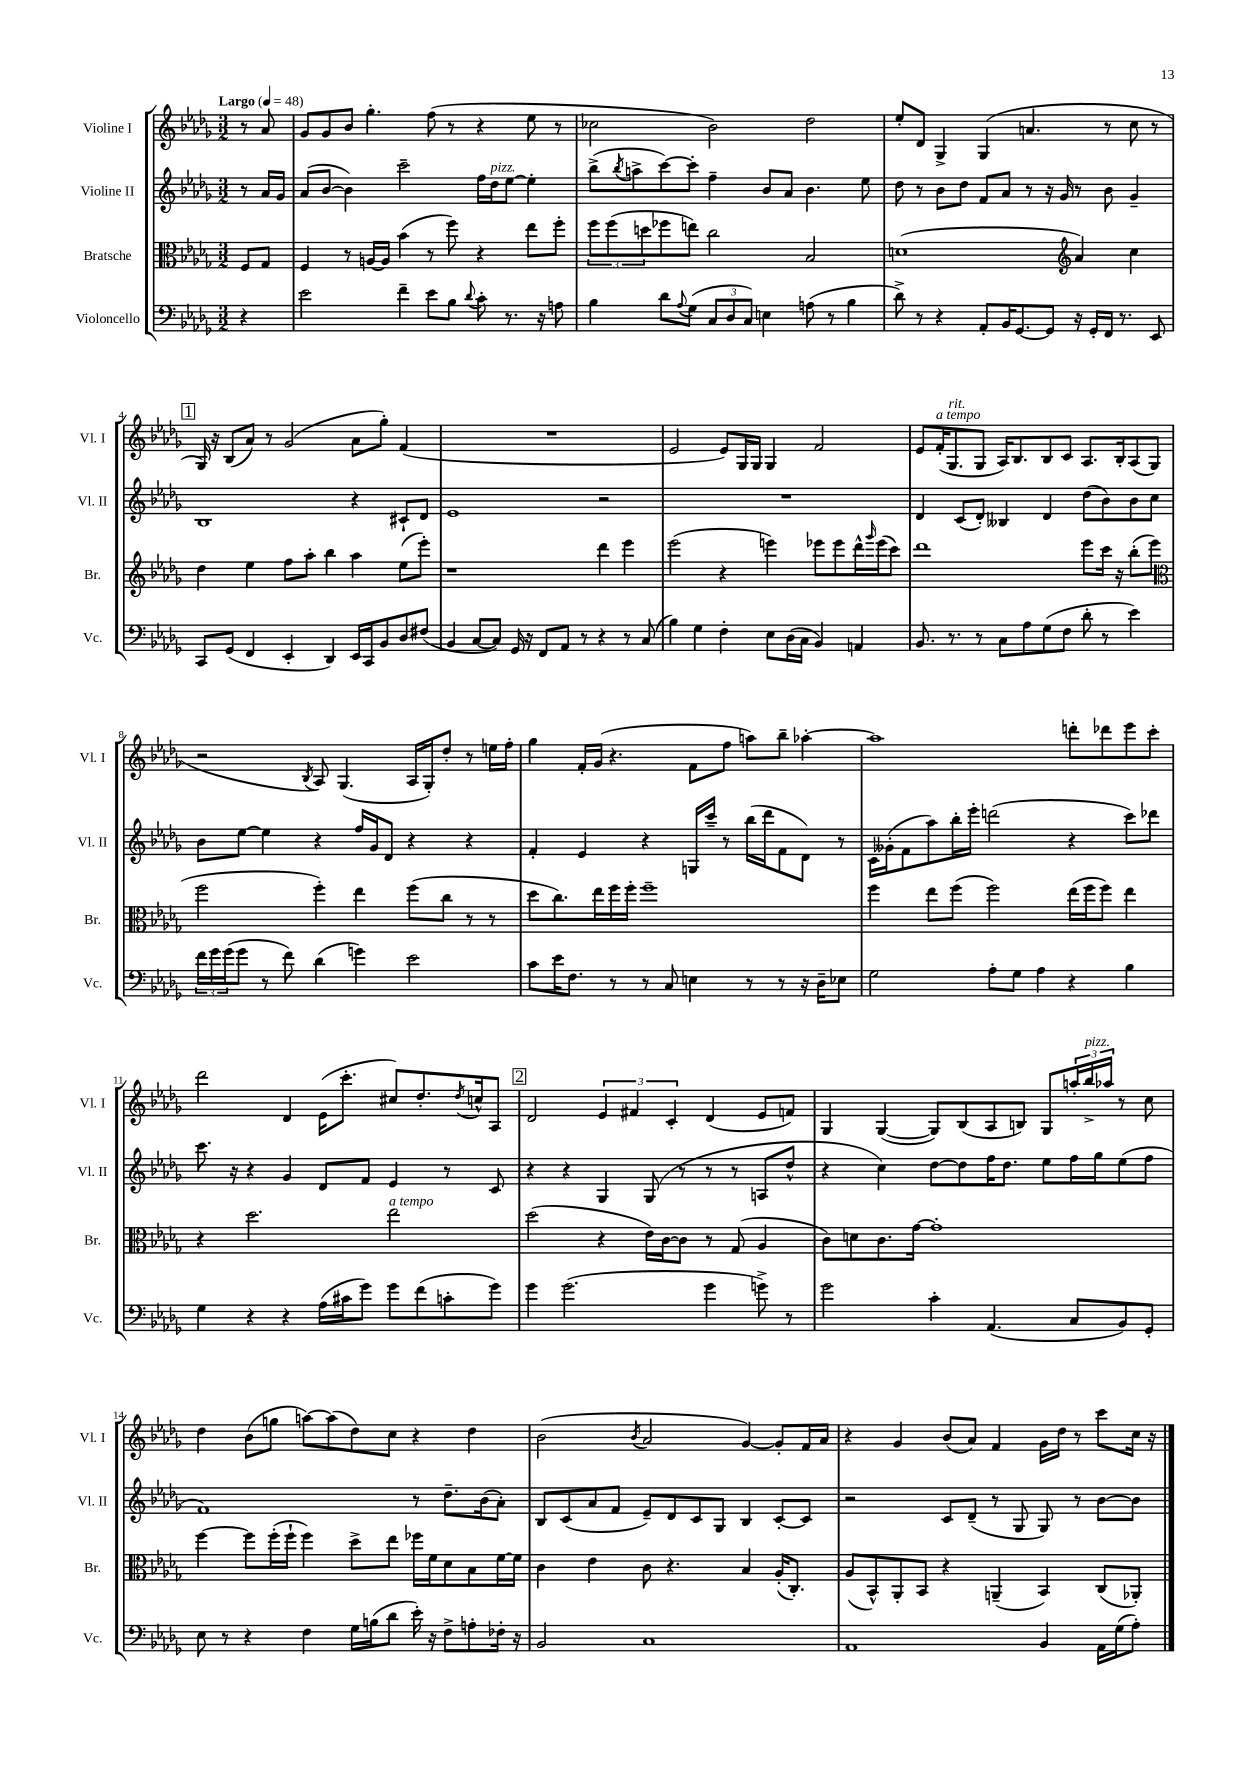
<<
\new StaffGroup <<
\new Staff = "s0" \with { instrumentName = "Violine I" shortInstrumentName = "Vl. I" } {
    \clef treble \key des \major \numericTimeSignature \time 3/2 \partial 4 \tempo "Largo" 4 = 48
    r8 aes'8 |
    ges'8 ges'8 bes'8 ges''4.-. f''8( r8 r4 ees''8 r8 |
    ces''2 bes'2) des''2 |
    ees''8-. des'8 ges4-> ges4( a'4. r8 c''8 r8 |
    \mark \markup { \box "1" } ges16) r16 bes8( aes'8) r8 ges'2( aes'8 ges''8-.) f'4( |
    R1. |
    ees'2 ees'8) ges16 ges16 ges4 f'2 |
    ees'8 f'16-.^\markup { \italic "a tempo" }( ges8.^\markup { \italic "rit." } ges8 aes16) bes8. bes8 c'8 aes8. bes16-. aes8( ges8 |
    r2 \acciaccatura { bes8 } aes8) ges4.( aes16 ges16-.) des''8-. r8 e''16 f''16-. |
    ges''4 f'16-. ges'16( r4. f'8 f''8 a''8) bes''8-- aes''4~-. |
    aes''1 d'''8-. des'''8 ees'''8 c'''8-. |
    des'''2 des'4 ees'16( c'''8.-. cis''8) des''8.-. \acciaccatura { des''8 } c''16-^ aes8 |
    \mark \markup { \box "2" } des'2 \tuplet 3/2 { ees'4 fis'4 c'4-. } des'4( ees'8 f'8) |
    ges4 ges4~( ges8) bes8( aes8 b8) ges8 \tuplet 3/2 { a''16-. bes''16->^\markup { \italic "pizz." } aes''16 } r8 c''8 |
    des''4 bes'8( g''8 a''8~) a''8( des''8) c''8 r4 des''4 |
    bes'2( \acciaccatura { bes'8 } aes'2 ges'4~) ges'8-. f'16 aes'16 |
    r4 ges'4 bes'8( aes'8) f'4 ges'16 des''16 r8 c'''8 c''16 r16 \bar "|." |
}
\new Staff = "s1" \with { instrumentName = "Violine II" shortInstrumentName = "Vl. II" } {
    \clef treble \key des \major \numericTimeSignature \time 3/2 \partial 4
    r8 aes'16 ges'16 |
    aes'8( bes'8~ bes'4) c'''2-- f''16 des''16^\markup { \italic "pizz." } ees''8~ ees''4-. |
    bes''8->( \acciaccatura { bes''8 } a''8-> c'''8~) c'''8-. f''4-- bes'8 aes'8 bes'4. ees''8 |
    des''8 r8 bes'8 des''8 f'8 aes'8 r8 r16 ges'16 r8 bes'8 ges'4-- |
    \mark \markup { \box "1" } bes1 r4 cis'8-! des'8 |
    ees'1 r2 |
    R1. |
    des'4 c'8( des'8-.) beses4 des'4 des''8( bes'8) bes'8 c''8 |
    bes'8 ees''8~ ees''4 r4 f''16 ges'16 des'8 r4 r4 |
    f'4-. ees'4 r4 g16 c'''16-- r8 bes''16( des'''16 f'8 des'8) r8 |
    c'16 geses'16-.( f'8 aes''8) bes''16-. ees'''16-. d'''2( r4 c'''8) des'''8 |
    c'''8. r16 r4 ges'4 des'8 f'8 ees'4 r8 c'8 |
    \mark \markup { \box "2" } r4 r4 ges4 ges8( r8 r8 r8 a8 des''8-^ |
    r4 c''4) des''8~ des''8 f''16 des''8. ees''8 f''16 ges''16 ees''8( f''8 |
    f'1) r8 des''8.-- bes'16( aes'8-.) |
    bes8 c'8( aes'8 f'8 ees'8--) des'8 c'8 ges8 bes4 c'8~-. c'8 |
    r2 c'8 des'8--( r8 ges8 ges8) r8 bes'8~ bes'8 \bar "|." |
}
\new Staff = "s2" \with { instrumentName = "Bratsche" shortInstrumentName = "Br." } {
    \clef alto \key des \major \numericTimeSignature \time 3/2 \partial 4
    f8 ges8 |
    f4 r8 a16~ a16 bes'4( r8 f''8) r4 ees''8 f''8-. |
    \tuplet 3/2 { f''8 f''8( d''8 } fes''8 e''8) c''2 bes2 |
    d'1( \clef treble aes'4) c''4 |
    \mark \markup { \box "1" } des''4 ees''4 f''8 aes''8-. bes''4 aes''4 ees''8( ees'''8-.) |
    r1 des'''4 ees'''4 |
    ees'''2( r4 e'''4) ees'''8 ees'''8 des'''16-^ \grace { ges'''16 } ees'''16( c'''8) |
    des'''1 ees'''8 c'''16 r16 bes''8-.( ees'''8 |
    \clef alto f''2 f''4-.) ees''4 f''8( c''8 r8 r8 |
    des''8 c''8.) ees''16 f''16 f''16-. f''1-- |
    f''4 ees''8 f''8( f''2) ees''16( f''16 f''8) ees''4 |
    r4 des''2. ees''2^\markup { \italic "a tempo" } |
    \mark \markup { \box "2" } des''2( r4 ees'16) c'16~ c'8 r8 ges8( aes4 |
    c'8) d'8 c'8. ges'16~ ges'1-. |
    f''4~ f''8 f''16-.( f''16-! f''4) des''8-> ees''8 fes''16 f'16 des'8 bes8 f'16~ f'16 |
    c'4 ees'4 c'8 r4. bes4 aes16-.( c8.-.) |
    aes8( bes,8-^) aes,8-. bes,8 r4 a,4--( bes,4) c8( aes,8-.) \bar "|." |
}
\new Staff = "s3" \with { instrumentName = "Violoncello" shortInstrumentName = "Vc." } {
    \clef bass \key des \major \numericTimeSignature \time 3/2 \partial 4
    r4 |
    ees'2 f'4-- ees'8 bes8 \appoggiatura { des'8 } c'8-. r8. r16 a8 |
    bes4 des'8 \appoggiatura { aes8 } ges8( \tuplet 3/2 { c8 des8 c8) } e4 a8( r8 bes4 |
    des'8->) r8 r4 aes,8-. bes,16 ges,8.~ ges,8 r16 ges,16-. f,16 r8. ees,8 |
    \mark \markup { \box "1" } c,8 ges,8( f,4 ees,4-. des,4) ees,16 c,16 bes,8 des8 fis8( |
    bes,4 c8~ c8) ges,16 r16 f,8 aes,8 r8 r4 r8 c8( |
    bes4) ges4 f4-. ees8 des16( c16 bes,4) a,4 |
    bes,8. r8. r8 c8 aes8 ges8( f8 des'8-. r8 ees'4) |
    \tuplet 3/2 { f'16 ges'16 ges'16( } ges'8 r8 f'8) des'4( g'4) ees'2 |
    c'8 ees'16 f8. r8 r8 c8 e4 r8 r8 r16 des16-- ees8 |
    ges2 aes8-. ges8 aes4 r4 bes4 |
    ges4 r4 r4 aes16( cis'16 ges'8) ges'8 f'8( c'8-. ges'8) |
    \mark \markup { \box "2" } ges'4 ges'2.( ges'4 g'8->) r8 |
    ges'2 c'4-. aes,4.( c8 bes,8) ges,8-. |
    ees8 r8 r4 f4 ges16 b16( des'8 ees'16-.) r16 f8-> a8-. fes16-. r16 |
    bes,2 c1 |
    aes,1 bes,4 aes,16 ges16( aes8-.) \bar "|." |
}
>>
>>
